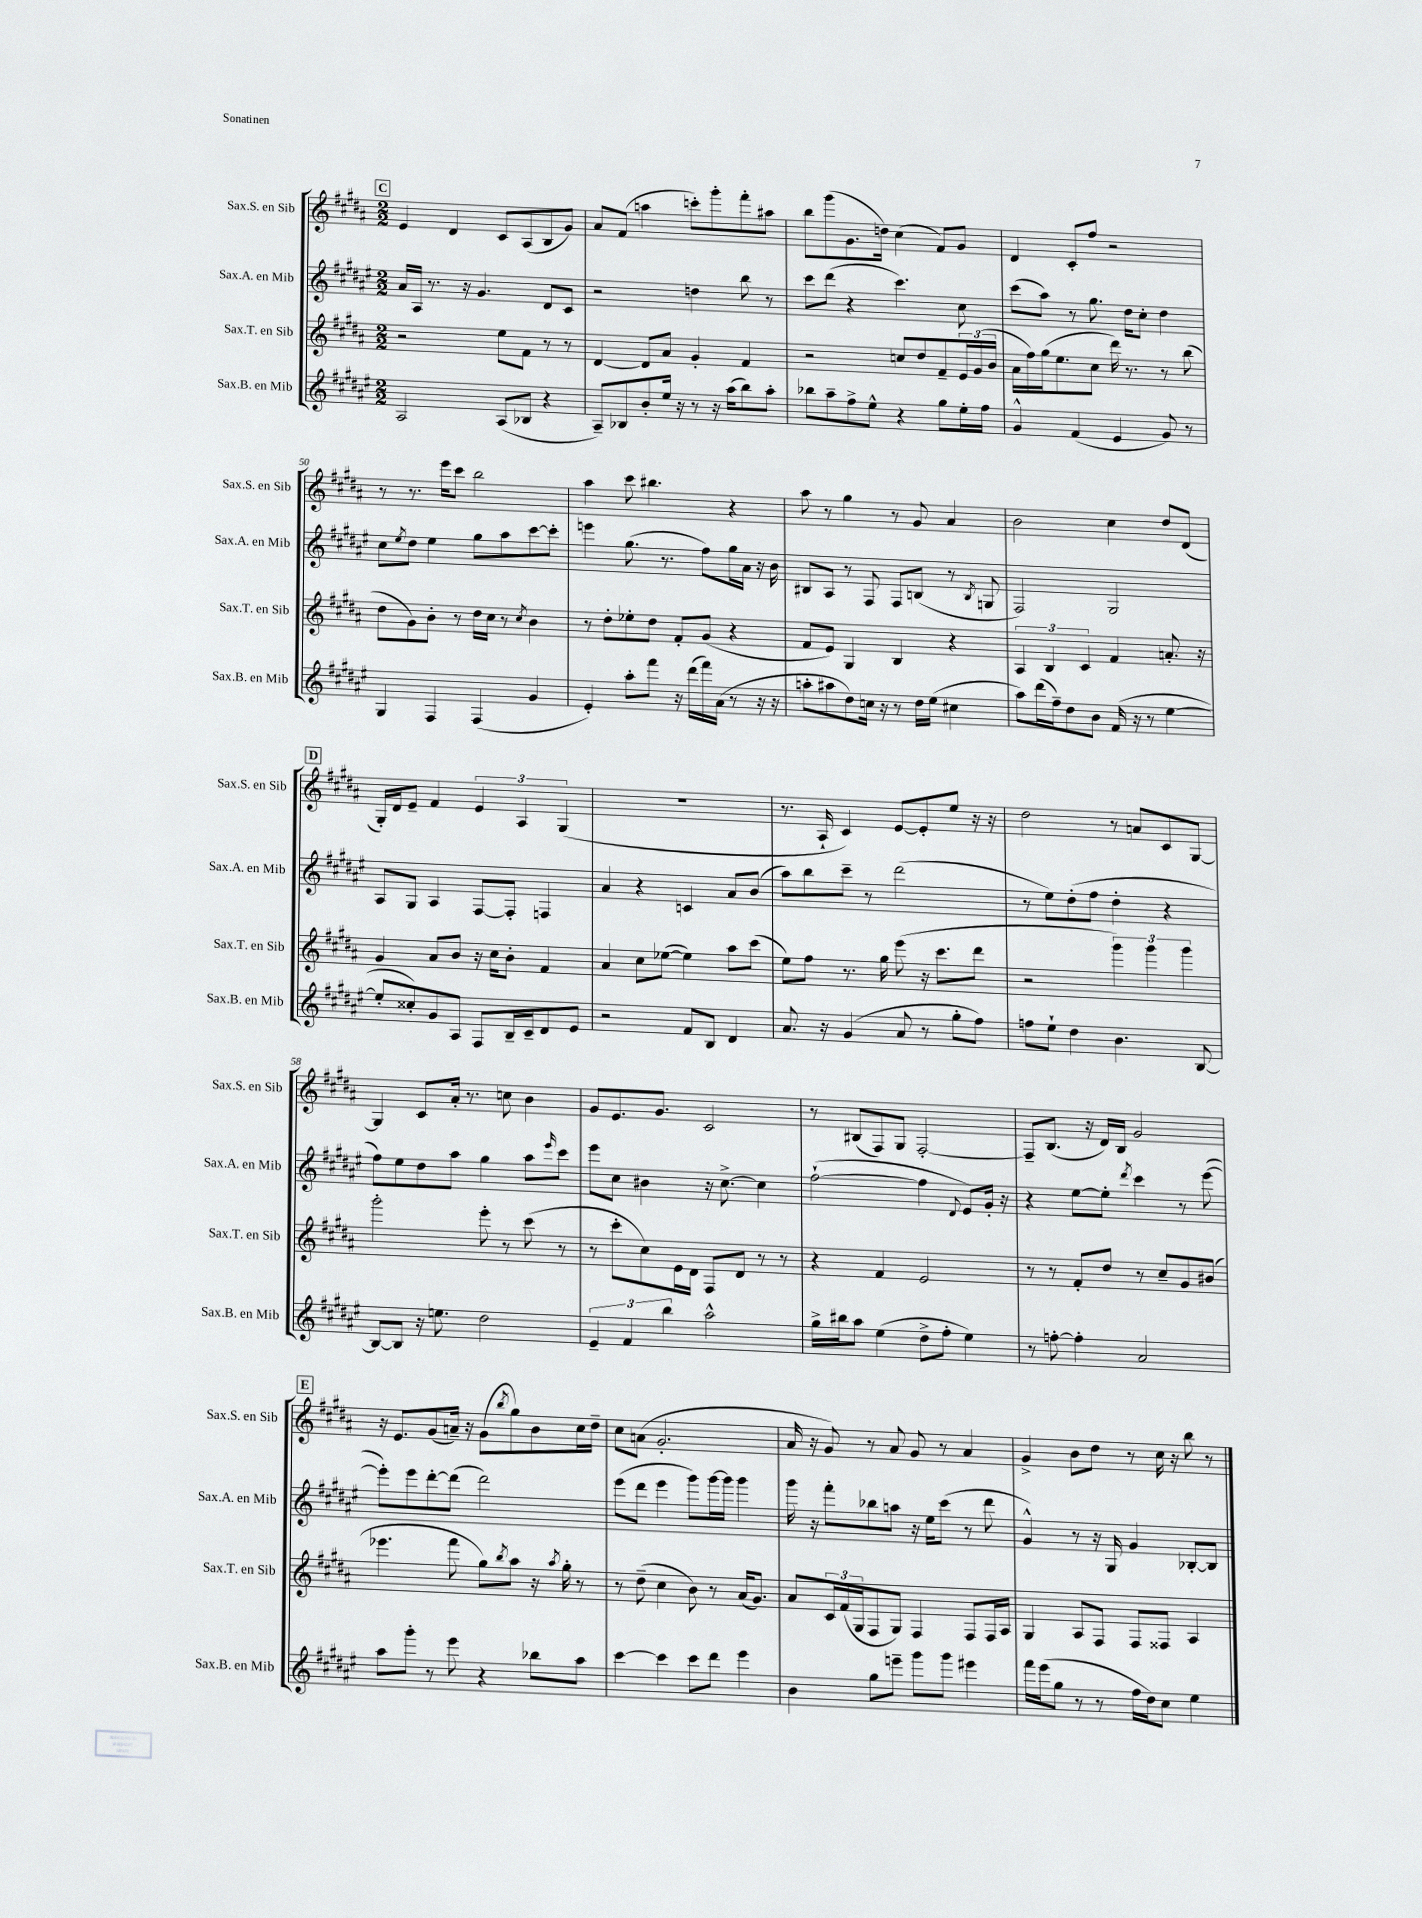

**kern	**kern	**kern	**kern
*staff4	*staff3	*staff2	*staff1
*clefG2	*clefG2	*clefG2	*clefG2
*k[f#c#g#d#a#e#]	*k[f#c#g#d#a#]	*k[f#c#g#d#a#e#]	*k[f#c#g#d#a#]
*M2/2	*M2/2	*M2/2	*M2/2
2A#	2r	16a#	4e
.	.	16A#	.
.	.	8.r	.
.	.	.	4d#
.	.	16r	.
.	.	4.g#	.
(8A#	8ee	.	8c#
8B-	8f#	.	(8A#
4r	8r	8d#	8B
.	8r	8c#	8g#)
=	=	=	=
8A#~)	[4d#	2r	8a#
8B-	.	.	(8f#
8b'	8d#]	.	4aa
16ee#	8a#	.	.
16r	.	.	.
8r	4g#'	4dd	8ccc')
16r	.	.	8ggg#'
(16aa#	.	.	.
8bb)	4f#	8bb	8fff#'
8aa#'	.	8r	8aa#
=	=	=	=
8bb-	2r	8ccc#	8bb
8aa#~	.	(8ddd#	(8ggg#
8ff#^	.	4r	8.g#
8ee#^^	.	.	.
.	.	.	16dd)
4r	8cc	4.ccc#)	(4cc#
.	8dd#	.	.
8gg#	8f#~	.	8f#)
16ee#'	24e	8cc#	8g#
.	(24g#	.	.
16ff#	.	.	.
.	24b	.	.
=	=	=	=
4g#^^	16a#	(8ccc#	4d#
.	16ff#)	.	.
.	(16gg#	8aa#)	.
.	8.ee	.	.
(4f#	.	8r	8c#'
.	8cc#	8.gg#	8ff#
4e#	16ddd#)	.	2r
.	8.r	16dd#	.
.	.	8cc#'	.
8g#)	8r	4dd#	.
8r	(8bb	.	.
=	=	=	=
4G#	8dd#	8cc#	8r
.	.	8qee#	.
.	8g#)	8dd#	8.r
4F#	8b'	4ee#	.
.	.	.	16eee
.	8r	.	8ccc#
(4F#	16dd#	8gg#	2bb
.	16cc#	.	.
.	8r	8aa#	.
.	8qcc#	.	.
4g#	4b	[8ccc#	.
.	.	8ccc#']	.
=	=	=	=
4e#')	8r	4eee	4aa#
.	8dd#'	.	.
8aa#'	8ee-'	(8.gg#	8ccc#
8fff#	8dd#	.	4.bb#
.	.	8.r	.
16r	8f#'	.	.
(16ddd#	.	.	.
16fff#)	(8g#	8ff#)	.
(16a#	.	.	.
8r	4r	16gg#	4r
.	.	16a#	.
16r	.	16r	.
16r	.	16b	.
=	=	=	=
8aa'	8f#	8B#	8aa#
8aa#	8e)	8A#	8r
8dd#)	4G#	8r	4gg#
16cc	.	8F#	.
16r	.	.	.
8r	4B	8F#	8r
16dd#	.	(8B	8g#
(16ee#	.	.	.
4cc#	4r	8r	4a#
.	.	8qB	.
.	.	8G	.
=	=	=	=
8aa#)	6A#	2F#)	2b
(16ddd#	.	.	.
.	6B	.	.
16ff#~)	.	.	.
8dd#	.	.	.
.	6c#	.	.
8b	.	.	.
(16f#	4f#	2G#	4cc#
16r	.	.	.
8r	.	.	.
[4ee#	8.a'	.	8dd#
.	.	.	(8d#
.	16r	.	.
=	=	=	=
8ee#']	4g#	8A#	16G#')
.	.	.	16d#
8cc##')	.	8G#	8e~
8g#	8a#	4A#	4f#
8A#	8b	.	.
8F#	16r	[8F#	6e
.	16cc#	.	.
16B~	8b'	8F#']	.
.	.	.	6A#
16c#~	.	.	.
8d#	4f#	4F	.
.	.	.	(6G#
8e#	.	.	.
=	=	=	=
2r	4a#	4a#	1r
.	8cc#	4r	.
.	([8ee-	.	.
8f#	4ee-])	4c	.
8B	.	.	.
4d#	8aa#	8a#	.
.	(8ccc#	(8b	.
=	=	=	=
8.a#	8ee)	8aa#)	8.r
.	8ff#	8bb	.
16r	.	.	16A#`
(4g#	8.r	8ccc#~	4c#)
.	.	8r	.
.	16gg#	.	.
8a#	(8eee	(2ddd#	[8e
8r	16r	.	8e']
.	8.ccc#	.	.
8gg#'	.	.	8ee
8ff#)	8ddd#	.	16r
.	.	.	16r
=	=	=	=
8ff	2r	8r	2dd#
8ee#`	.	8ee#)	.
4dd#	.	(8dd#'	.
.	.	8ff#	.
4.b	6ggg#)	4dd#'	8r
.	.	.	8a
.	6ggg#	.	.
.	.	4r	8c#
.	6ggg#	.	.
[8B	.	.	[8G#
=	=	=	=
8B_	2ggg#'	8ff#)	4G#]
8B]	.	8ee#	.
16r	.	8dd#	8c#
8.ee	.	.	.
.	.	8aa#	16a#'
.	.	.	8.r
2dd#	8eee'	4gg#	.
.	8r	.	8cc
.	(8ccc#	8aa#	4b
.	.	16qqeee#	.
.	8r	8ccc#	.
=	=	=	=
6e#~	8r	8eee#	8g#
.	8ccc#'	8cc#	8.e
6f#	.	.	.
.	8cc#)	4b#	.
.	.	.	8.g#
6bb	.	.	.
.	16e	.	.
.	16d#	.	.
2aa#^^	8F#	16r	2c#
.	.	[8.cc#^	.
.	8d#	.	.
.	8r	4cc#]	.
.	8r	.	.
=	=	=	=
16gg#^	4r	([2ff#`	8r
16bb#	.	.	.
8aa#	.	.	(8B#
(4ee#	4f#	.	8F#)
.	.	.	8G#
8dd#^	2e	4ff#]	[2F#'
8ff#'	.	.	.
.	.	8qqd#	.
4ee#)	.	8e#)	.
.	.	16g#'	.
.	.	16r	.
=	=	=	=
8r	8r	4r	8F#~]
[8ff'	8r	.	(8.B
4ff']	8f#'	[8ee#	.
.	.	.	16r
.	8dd#	8ee#']	16d#)
.	.	.	16B
.	.	8qddd#	.
2a#	8r	4ccc#	2g#
.	8cc#~	.	.
.	8g#	8r	.
.	(8b#	([8eee#	.
=	=	=	=
8aa#	4.eee-	8eee#'])	16r
.	.	.	8.e
8ggg#'	.	8eee#	.
8r	.	[8ddd#'	(8g#
8eee#	8fff#	(8ddd#]	16a~)
.	.	.	16r
4r	8gg#)	2ddd#)	(8g#
.	8qbb	.	8qbb
.	8aa#	.	8gg#)
8bb-	16r	.	8b
.	8qaa#	.	.
.	16gg#'	.	.
8aa#	8r	.	16cc#
.	.	.	16dd#~
=	=	=	=
[4ccc#	8r	(8eee#	8cc#
.	(8dd#~	8ddd#	(8a
4ccc#]	4cc#	4eee#	2.g#'
8ccc#	8b)	8ggg#)	.
8ddd#	8r	[16ggg#	.
.	.	16ggg#]	.
4eee#	(16a#	4ggg#	.
.	8.g#)	.	.
=	=	=	=
4b	8a#	16ggg#	16a#
.	.	16r	16r
.	24c#	8fff#'	8g#)
.	(24f#	.	.
.	24G#	.	.
8gg#	8F#	8bb-	8r
8eee~	8G#)	8aa	8a#
8ggg#	4F#	16r	8g#
.	.	16ee#	.
8ggg#	.	(8ccc#	8r
4eee#	8F#	8r	4a#
.	16F#	8ddd#	.
.	16A#	.	.
=	=	=	=
16fff#	4G#	4g#^^)	4g#^
(16eee#	.	.	.
8gg#	.	.	.
8r	8A#	8r	8b
8r	8F#	16r	8dd#
.	.	16G#	.
16ff#	8F#	4g#	8r
16dd#)	.	.	.
8cc#	8F##	.	16cc#
.	.	.	16r
4ee#	4A#	[8B-'	8bb
.	.	8B-]	8r
==	==	==	==
*-	*-	*-	*-
